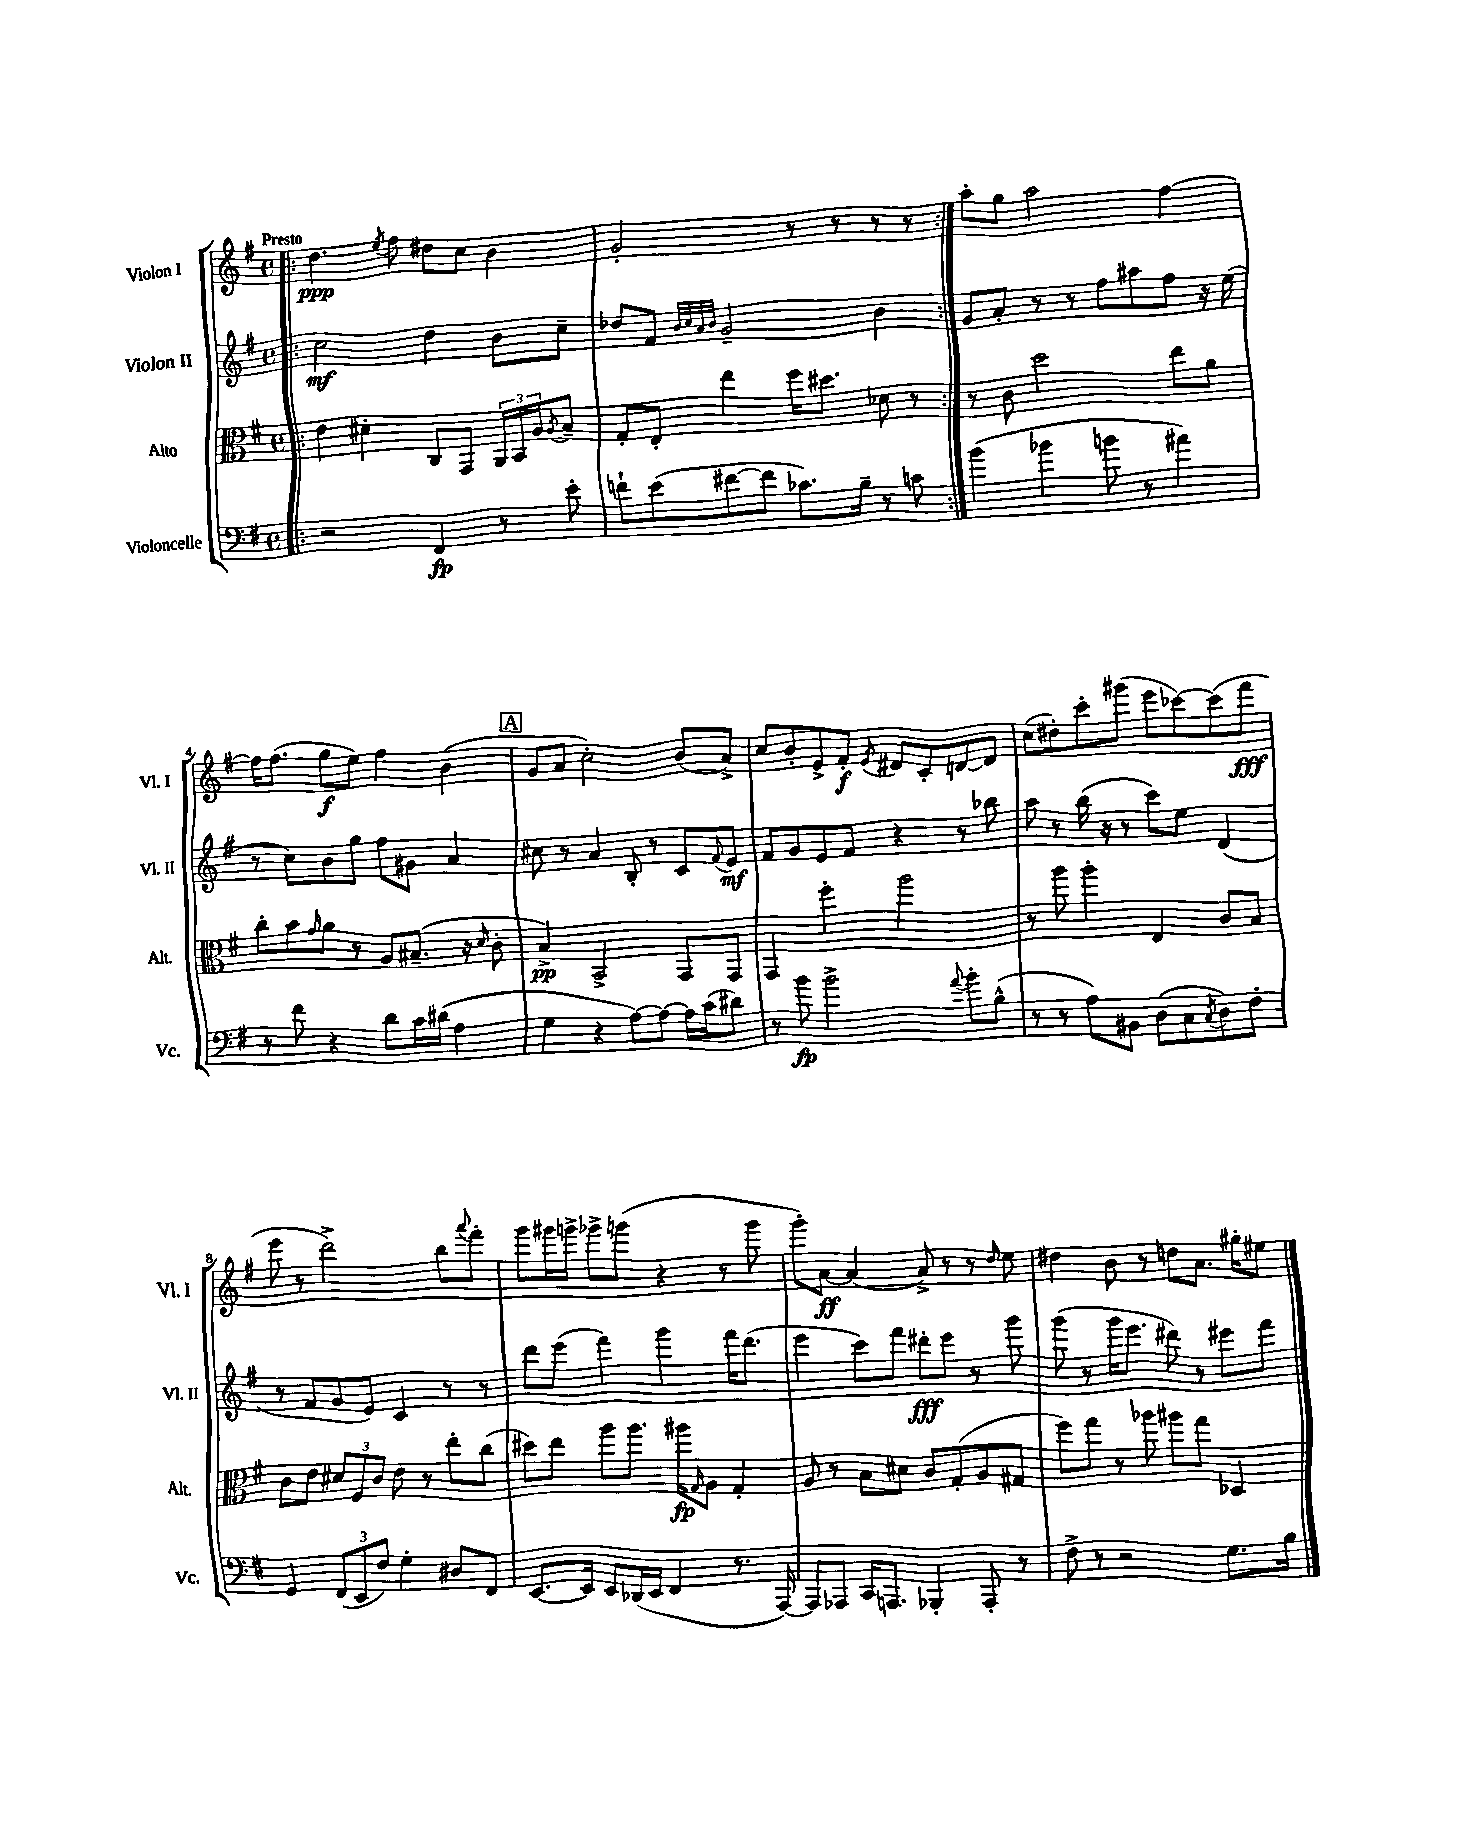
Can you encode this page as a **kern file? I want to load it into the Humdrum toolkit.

**kern	**kern	**kern	**kern
*staff4	*staff3	*staff2	*staff1
*clefF4	*clefC3	*clefG2	*clefG2
*k[f#]	*k[f#]	*k[f#]	*k[f#]
*M4/4	*M4/4	*M4/4	*M4/4
*met(c)	*met(c)	*met(c)	*met(c)
=!|:	=!|:	=!|:	=!|:
2r	4e	2cc	4.dd
.	4d#'	.	.
.	.	.	8qee
.	.	.	8ff#
4FF#	8C	4dd	8dd#
.	8GG	.	8cc
8r	24AA	8b	4b
.	24BB	.	.
.	24A	.	.
.	8qA	.	.
8e'	8B~	8cc~	.
=	=	=	=
8f`	8G'	8dd-	2g'
(8e	8E'	8f#	.
.	.	32qqb	.
.	.	32qqcc	.
.	.	32qqa	.
.	.	32qqb	.
[8f#	4ee	2g~	.
8f#]	.	.	.
8.c-)	16ff#	.	8r
.	8.dd#	.	.
.	.	.	8r
16B~	.	.	.
8r	8d-	4b	8r
8c	8r	.	8r
=:|!	=:|!	=:|!	=:|!
(4b	8r	8g	8aa'
.	8c	8a'	8gg
4b-	2dd	8r	2aa
.	.	8r	.
8b	.	8ff#	.
8r	.	8aa#	.
4a#)	8ee	8ff#	[4ff#
.	8a	16r	.
.	.	(16ee	.
=	=	=	=
8r	8cc'	8r	16ff#]
.	.	.	(8.ff#
8f#	8b	8cc)	.
.	16qqg	.	.
4r	8a	8b	8gg
.	8r	8gg	8ee)
8d	8A	8ff#	4ff#
16c	(8.B#~	8g#	.
(16d#	.	.	.
4A	.	4a	(4b
.	16r	.	.
.	16qqd	.	.
.	8c'	.	.
=	=	=	=
4G	4B^)	8cc#	8g
.	.	8r	8a
4r	2BB^	4a	2cc')
[8A)	.	8B'	.
8A_	.	8r	.
16A]	8GG	8c	(8b
(16c	.	.	.
.	.	8qqf#	.
8d#)	8GG	8e	8a^)
=	=	=	=
8r	4GG	8f#	8cc
8b	.	8g	8b'
2b^	4ff#'	8e	8e^
.	.	8f#	8f#'
.	.	.	8qe
.	2aa	4r	8d#
.	.	.	8c'
8qqa	.	.	.
8b'	.	8r	[8d
(8B^^	.	8bb-	8d]
=	=	=	=
8r	8r	8aa	(8cc
8r	8aa	8r	8dd#')
8A)	4aa'	(16bb	8ccc'
.	.	16r	.
8BB#	.	8r	(8ggg#
(8D	4E	8ccc)	8eee
8C	.	8ee	[8ccc-)
8qC	.	.	.
8D)	8c	(4d	(8ccc-]
8F#'	8B	.	8fff#
=	=	=	=
4GG	8c	8r	8eee
.	8e	8f#	8r
(12FF#	12d#	8g	2ddd^)
12EE	12F#	.	.
.	.	8e)	.
12F#)	12c	.	.
4G'	8e	4c	.
.	8r	.	.
8D#	8ee'	8r	8bb
.	.	.	8qqaaa
8FF#	(8cc	8r	8fff#'
=	=	=	=
[8.EE	8dd#)	8ddd	8ggg
.	8ee	(8eee	16ggg#
16EE]	.	.	16ggg^
8EE	8aa	4fff#)	8ggg-^
(16DD-	8.aa	.	(8ggg
16EE	.	.	.
4FF#	.	4ggg	4r
.	16aa#	.	.
.	16qqG	.	.
.	8A	.	.
8.r	4G'	16fff#	8r
.	.	(8.ddd	.
.	.	.	8ggg
[16AAA)	.	.	.
=	=	=	=
8AAA]	8A	4eee	8ggg')
8AAA-	8r	.	[8a
16CC	8B	8ccc)	(4a]
8.AAA	.	.	.
.	8d#	8fff#	.
4BBB-'	8c	8ddd#'	8a^)
.	(8G'	8eee	8r
8AAA'	8A	8r	8r
.	.	.	16qqdd
8r	8G#	8ggg	8ee
=	=	=	=
8F#^	8ff#)	(8ggg	4dd#
8r	8gg	8r	.
2r	8r	16ggg	8b
.	.	8.eee	.
.	8aa-	.	8r
.	8aa#	8ddd#)	8dd
.	8gg	8r	8.a
8.G	4D-	8eee#	.
.	.	.	16gg#'
.	.	8fff#	8ee#
16B	.	.	.
==	==	==	==
*-	*-	*-	*-
